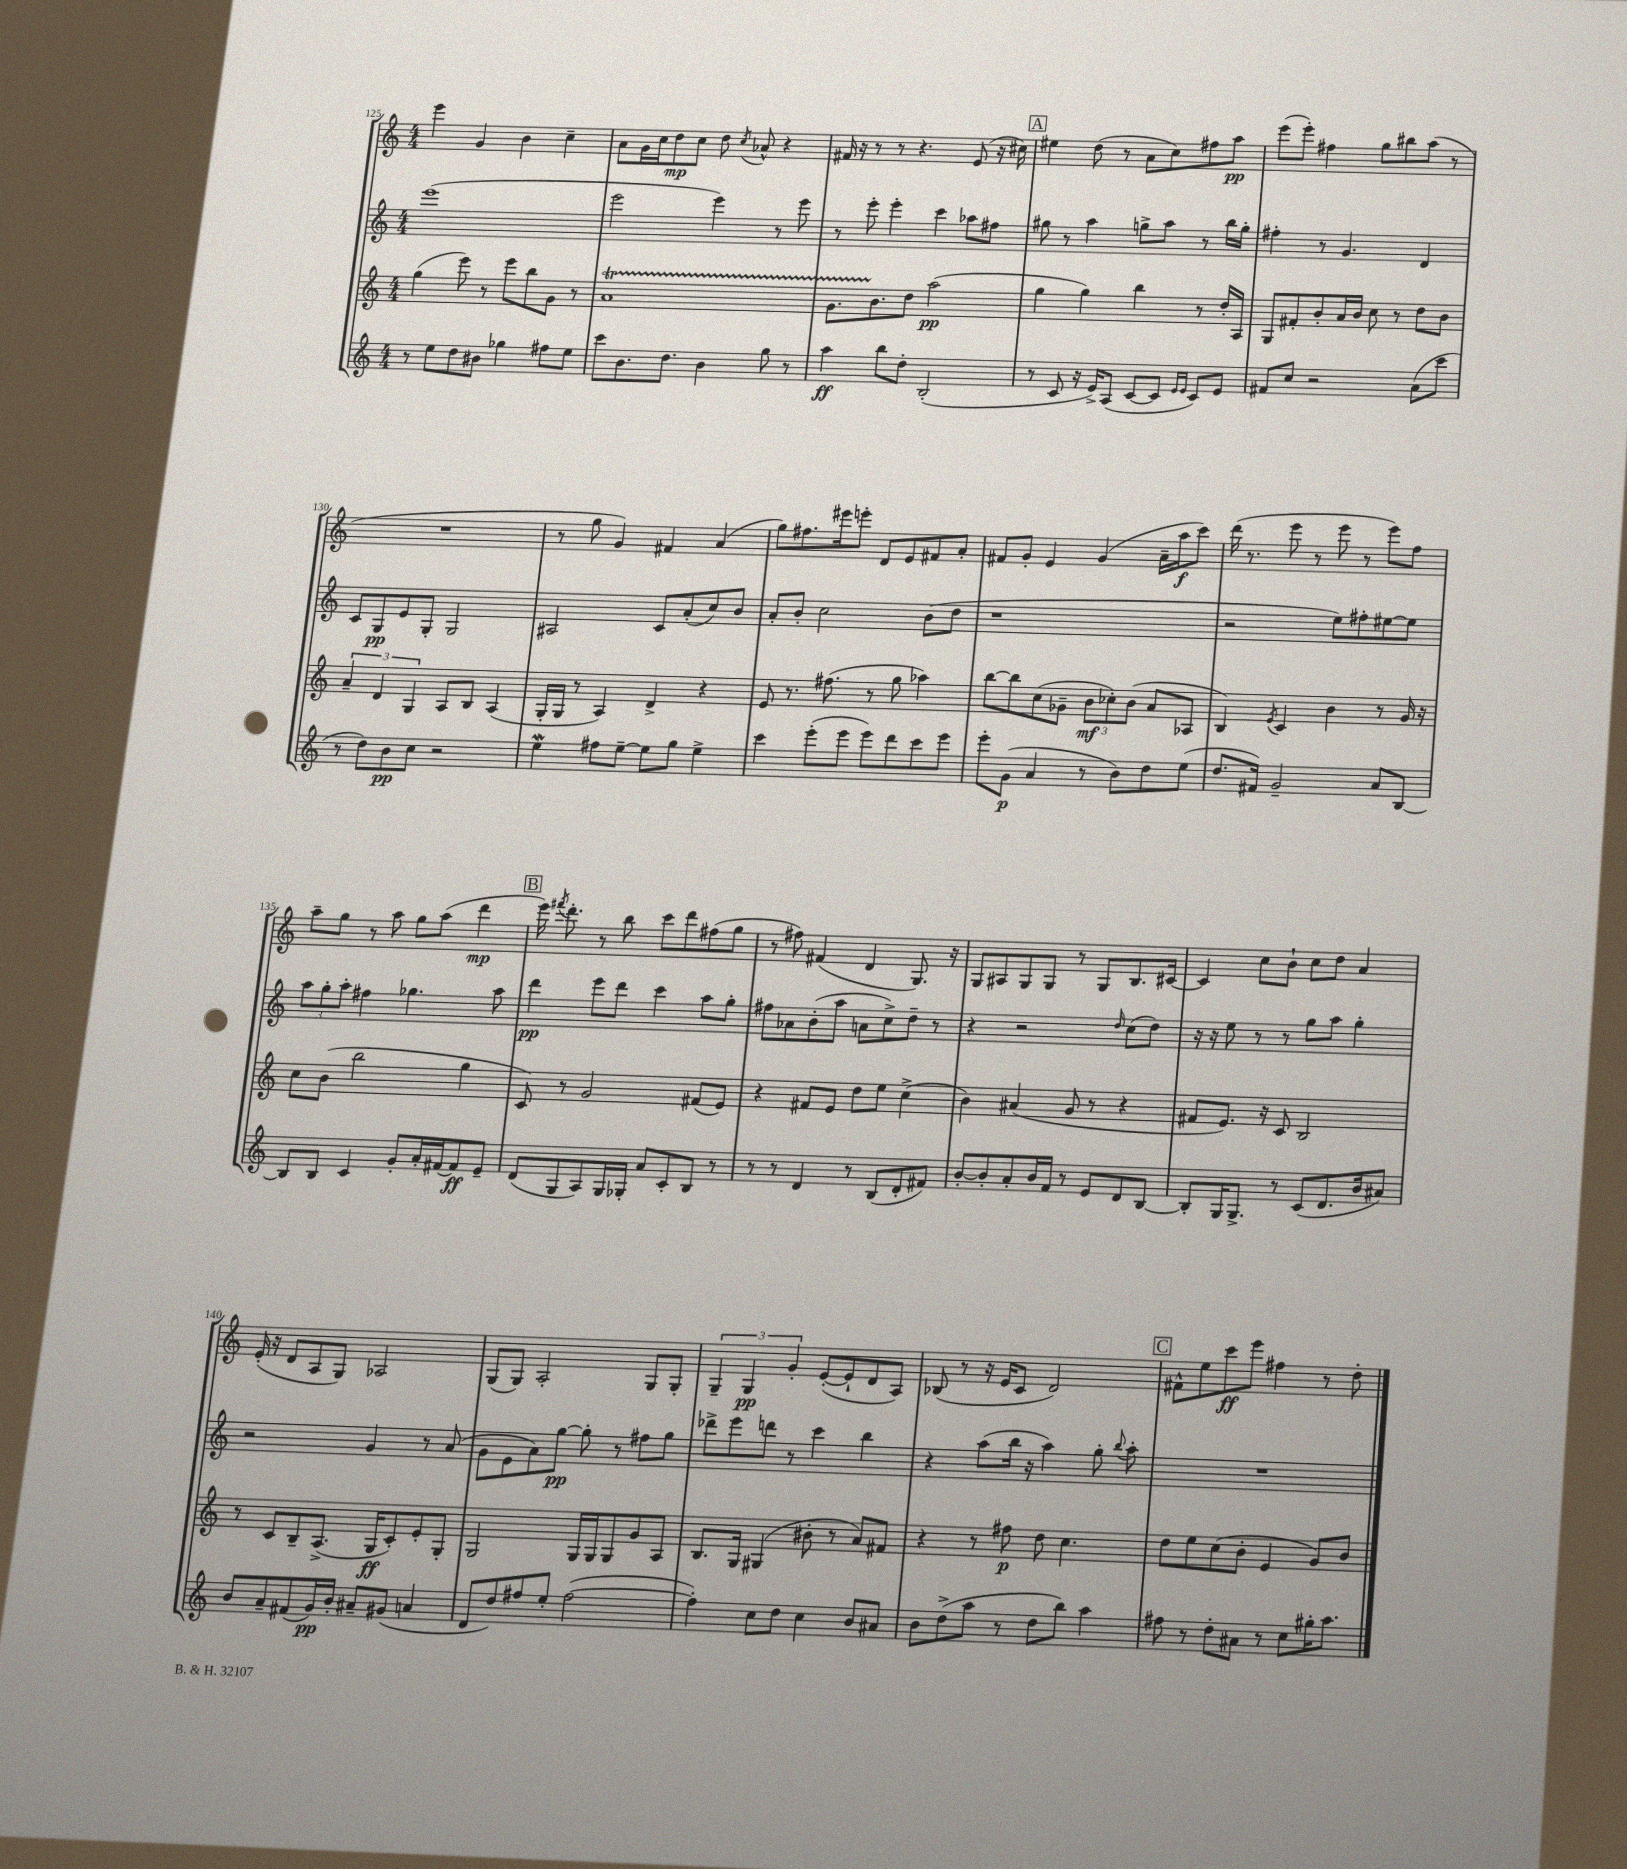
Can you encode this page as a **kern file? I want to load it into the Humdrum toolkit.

**kern	**kern	**kern	**kern
*staff4	*staff3	*staff2	*staff1
*clefG2	*clefG2	*clefG2	*clefG2
*k[]	*k[]	*k[]	*k[]
*M4/4	*M4/4	*M4/4	*M4/4
8r	(4gg	(1eee	4eee
8ee	.	.	.
8dd	8eee)	.	4g
8b#	8r	.	.
4gg-	8eee	.	4b
.	8bb	.	.
8ff#	8g	.	4cc~
8ee	8r	.	.
=	=	=	=
8ccc	1a	2eee	8a
8.b	.	.	16g
.	.	.	16cc
.	.	.	8dd
8.dd	.	.	.
.	.	.	8cc
4b	.	4eee)	8dd
.	.	.	8qcc
.	.	.	8a-^^
8gg	.	8r	4r
8r	.	8eee	.
=	=	=	=
4aa	8.g	8r	16f#
.	.	.	16r
.	.	8eee'	8r
.	8.b	.	.
8bb	.	4eee'	8r
8dd'	8dd	.	4.r
(2B'	(2aa	4ccc	.
.	.	8aa-	(8e
.	.	8ff#	16r
.	.	.	16cc#)
=	=	=	=
8r	4gg	8gg#	4ee#
8c	.	8r	.
16r	4gg)	4aa	(8dd
16e^)	.	.	.
(8A	.	.	8r
[8c	4bb	8gg^	8a
8c]	.	8aa	8cc)
16qqe	.	.	.
16qqe	.	.	.
8c)	8r	8r	8ff#
8e	16dd'	16bb	8aa
.	16A	16gg'	.
=	=	=	=
8f#	8G	4ff#'	(8eee
8cc	8f#'	.	8eee')
2r	8b'	8r	4ff#
.	16a	4.g	.
.	16b	.	.
.	8cc	.	8gg
.	8r	.	8bb#
(8a	8dd	4d	(8aa
8ccc	8b	.	8r
=	=	=	=
8r	6a~	8c	1r
8dd)	.	8G	.
.	6d	.	.
8b	.	8e	.
.	6G	.	.
8cc	.	8G'	.
2r	8A	2G	.
.	8B	.	.
.	(4A	.	.
=	=	=	=
4ee	16G'	2A#	8r
.	16G	.	.
.	8r	.	8gg
8ff#	4A)	.	4g)
[8ee~	.	.	.
8ee]	4d^	8c	4f#
8gg	.	(8a'	.
4ee^	4r	8cc)	(4a
.	.	8b	.
=	=	=	=
4ccc	8e	8a'	8gg)
.	8.r	8b'	8.ff#
(8eee'	.	2cc	.
.	(8.ff#	.	16eee#
8eee	.	.	8eee'
8eee)	8r	.	8d
8ddd	8gg	.	8e
8ccc	4aa-)	(8b	8f#
8eee	.	8dd	8a'
=	=	=	=
8eee'	[8bb	1r	8f#
(8g	8bb]	.	8g'
4a	(8cc	.	4e
.	8g-~	.	.
8r	12b	.	(4g
.	12cc-')	.	.
8b)	.	.	.
.	(12b	.	.
8dd	8a	.	16a~
.	.	.	16aa
(8ee	8A-	.	8ccc)
=	=	=	=
8.dd	4B)	2r	(16ddd
.	.	.	8.r
16f#)	.	.	.
.	8qe	.	.
2g~	4c	.	8eee
.	.	.	8r
.	4b	8ee)	8eee
.	.	8ff#'	8r
8a	8r	[8ee#	8eee)
[8B	16g	8ee#]	8ff
.	16r	.	.
=	=	=	=
8B]	8cc	12aa	8aa~
.	.	12gg'	.
8B	(8b	.	8gg
.	.	12aa'	.
4c	2bb	4ff#	8r
.	.	.	8aa
8g'	.	4.gg-	8gg
16a'	.	.	(8aa
[16f#	.	.	.
8f#]	4gg	.	4ddd
8e~	.	8aa	.
=	=	=	=
(8d	8c)	4ddd	16eee)
.	.	.	8qfff#
.	.	.	8.ddd'
8G	8r	.	.
8A)	2g	8eee	8r
16G	.	8ddd	8bb
16G-'	.	.	.
8a	.	4ccc	8ccc
8c'	.	.	8ddd
8B	(8f#	8aa	(8ff#
8r	8e)	8gg'	8gg
=	=	=	=
8r	4r	8ff#	8r
8r	.	8a-	8ff#)
4d	8f#	(8b'	(4f#
.	8e	8aa	.
8r	8dd	8a	4d
(8B	8ee	8cc^)	.
8d'	(4cc^	8dd~	8.G)
8f#)	.	8r	.
.	.	.	16r
=	=	=	=
[8b'	4b)	4r	8G
8b']	.	.	8A#
8a'	(4a#	2r	8G
16b	.	.	8G
16f	.	.	.
8r	8g	.	8r
8e	8r	.	8G
.	.	16qqdd	.
8d	4r	(8cc	8.B
[8B	.	8dd)	.
.	.	.	[16c#
=	=	=	=
8B']	8f#	16r	4c#]
.	.	16r	.
16G	8.e)	8ee	.
8.G^	.	.	.
.	.	8r	8cc
.	16r	.	.
8r	8c	8r	8b`
(8c	2B	8gg	8cc
8.d	.	8aa	8dd
.	.	4gg'	4a
16b	.	.	.
8a#)	.	.	.
=	=	=	=
8b	8r	2r	(16e'
.	.	.	16r
8a~	8c	.	8d
(8f#	8B~	.	8A
16g)	(8.A^	.	8G)
16b'	.	.	.
8a#~	.	4g	2A-
.	16G	.	.
(8g#	8c')	.	.
4a	8e'	8r	.
.	8G'	(8a	.
=	=	=	=
8d	2G	8g	(8G
8dd)	.	8e	8G)
8ff#	.	8a)	2A'
8ee'	.	[8gg	.
([2ff#	16G	8gg']	.
.	16G	.	.
.	8G	8r	.
.	8g	8ff#	8G
.	8A	8gg	8G'
=	=	=	=
4ff#'])	8.B	8ddd-^	6G~
.	.	8eee	.
.	.	.	6G
.	16G	.	.
8cc	(4G#	8ddd	.
.	.	.	6g'
8dd	.	8r	.
4cc	8b#'	4ccc	([8e'
.	8r	.	8e`]
8b	8a)	4bb	8d
8a#	8f#	.	8A)
=	=	=	=
8b	4r	4r	(8B-
(8dd^	.	.	8r
8aa	8r	(8aa	16r
.	.	.	16e
8r	8ff#	16bb	8c
.	.	16r	.
8dd	8dd	4aa)	2d)
8bb)	4.cc	.	.
4aa	.	8gg'	.
.	.	8qqbb	.
.	.	8aa'	.
=	=	=	=
8ff#	8dd	1r	8f#^^
8r	8ee	.	8ee
8dd'	(8cc	.	8ccc
8a#	8b'	.	8eee
8r	4e	.	4ff#
8cc	.	.	.
16gg#'	8g)	.	8r
8.aa	.	.	.
.	8b	.	8dd'
==	==	==	==
*-	*-	*-	*-
